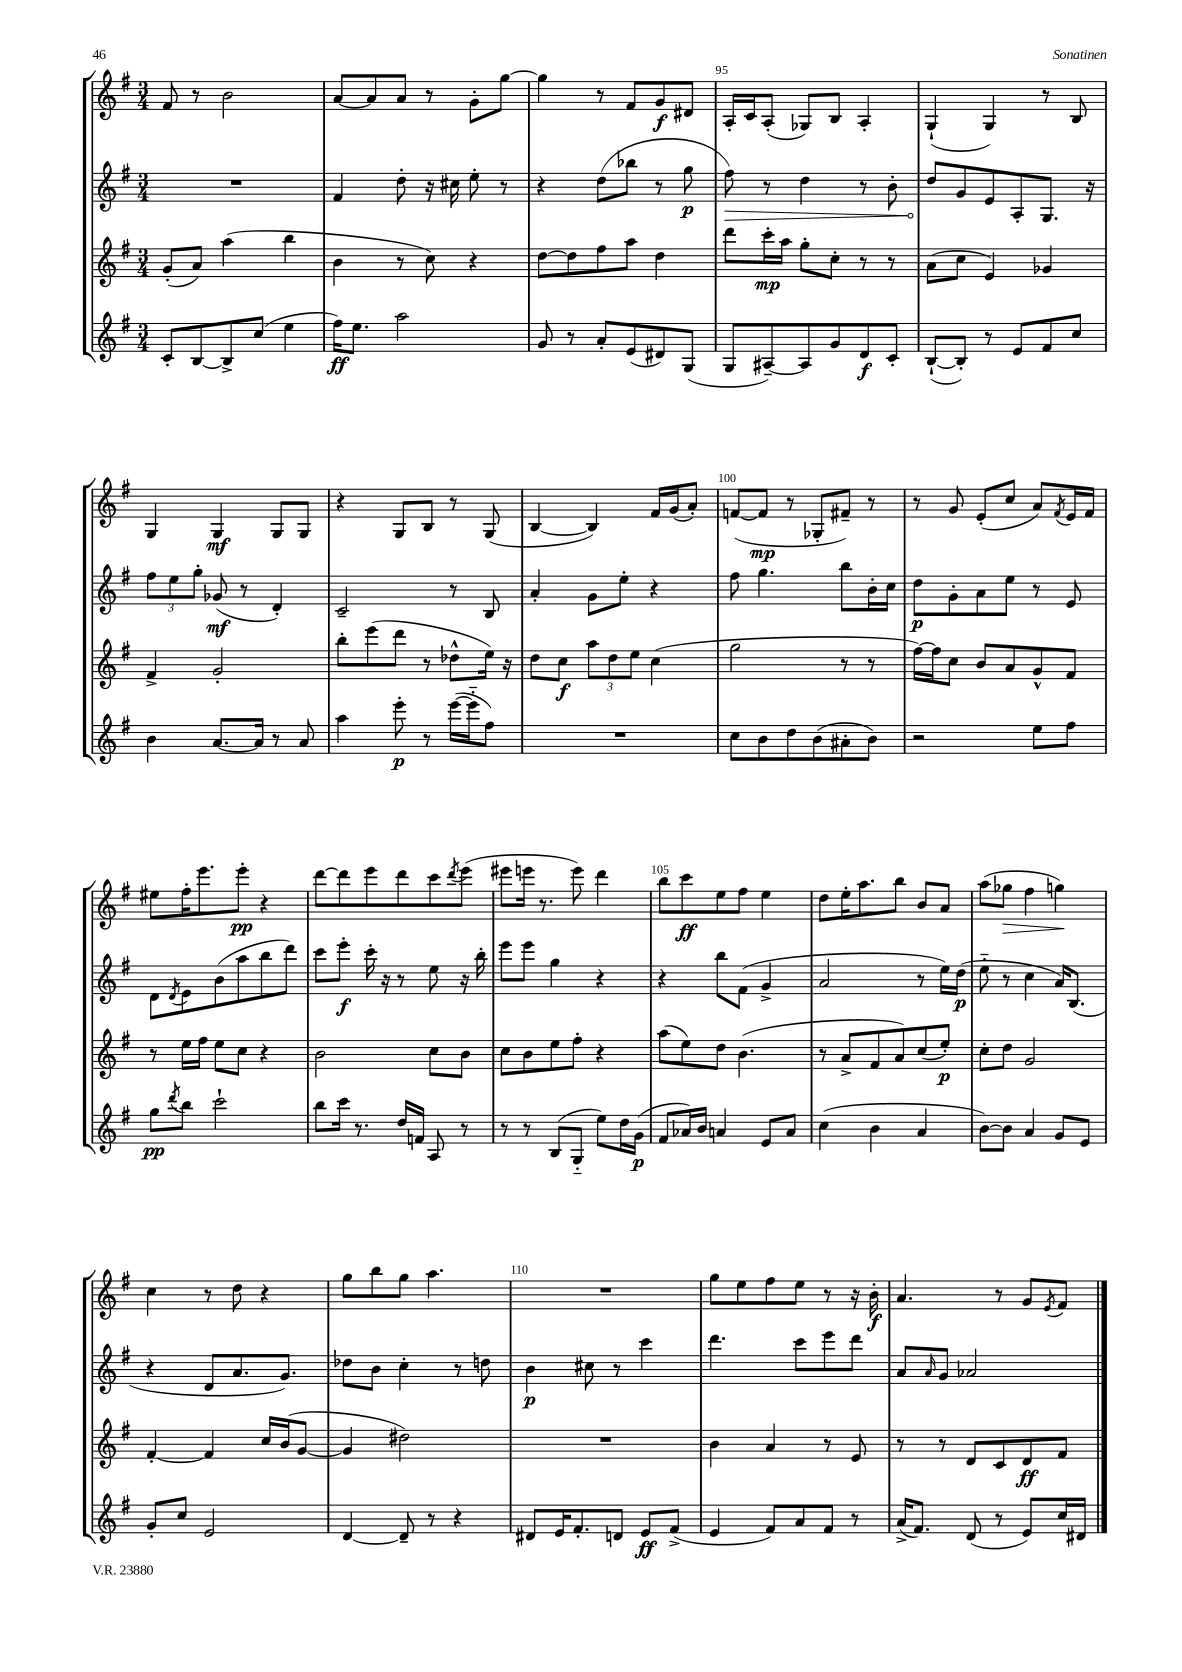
<<
\new StaffGroup <<
\new Staff = "s0" {
    \clef treble \key g \major \numericTimeSignature \time 3/4
    fis'8 r8 b'2 |
    a'8~ a'8 a'8 r8 g'8-. g''8~ |
    g''4 r8 fis'8 g'8\f dis'8 |
    a16-. c'16 a8-.( ges8) b8 a4-. |
    g4-!( g4) r8 b8 |
    g4 g4\mf g8 g8 |
    r4 g8 b8 r8 g8( |
    b4~ b4) fis'16 g'16( a'8-.) |
    f'8~( f'8\mp r8 ges8-. fis'8--) r8 |
    r8 g'8 e'8-.( c''8 a'8) \acciaccatura { fis'8 } e'16 fis'16 |
    eis''8 fis''16-. e'''8. e'''8-.\pp r4 |
    d'''8~ d'''8 e'''8 d'''8 c'''8 \acciaccatura { d'''8 } e'''8( |
    eis'''8 e'''16 r8. e'''8) d'''4 |
    b''8 c'''8\ff e''8 fis''8 e''4 |
    d''8 e''16-. a''8. b''8 b'8 a'8 |
    a''8( ges''8\> fis''4 g''4\!) |
    c''4 r8 d''8 r4 |
    g''8 b''8 g''8 a''4. |
    R2. |
    g''8 e''8 fis''8 e''8 r8 r16 b'16-.\f |
    a'4. r8 g'8 \acciaccatura { e'8 } fis'8 \bar "|." |
}
\new Staff = "s1" {
    \clef treble \key g \major \numericTimeSignature \time 3/4
    R2. |
    fis'4 d''8-. r16 cis''16 e''8-. r8 |
    r4 d''8( bes''8 r8 g''8\p |
    \once \override Hairpin.circled-tip = ##t fis''8\>) r8 d''4 r8 b'8-. |
    d''8\! g'8 e'8 a8-. g8. r16 |
    \tuplet 3/2 { fis''8 e''8 g''8-. } ges'8\mf( r8 d'4-.) |
    c'2-- r8 b8 |
    a'4-. g'8 e''8-. r4 |
    fis''8 g''4. b''8 b'16-. c''16 |
    d''8\p g'8-. a'8 e''8 r8 e'8 |
    d'8 \acciaccatura { d'8 } e'8 b'8( a''8 b''8 d'''8) |
    c'''8 e'''8-.\f c'''16-. r16 r8 e''8 r16 b''16-. |
    e'''8 e'''8 g''4 r4 |
    r4 b''8 fis'8( g'4-> |
    a'2 r8 e''16) d''16\p( |
    e''8-_ r8 c''4 a'16) b8.( |
    r4 d'8 a'8. g'8.) |
    des''8 b'8 c''4-. r8 d''8 |
    b'4\p cis''8 r8 c'''4 |
    d'''4. c'''8 e'''8 d'''8 |
    a'8 \grace { a'16 } g'8 aes'2 \bar "|." |
}
\new Staff = "s2" {
    \clef treble \key g \major \numericTimeSignature \time 3/4
    g'8-.( a'8) a''4( b''4 |
    b'4 r8 c''8) r4 |
    d''8~ d''8 fis''8 a''8 d''4 |
    d'''8 c'''16-.\mp a''16 g''8-. c''8-. r8 r8 |
    a'8( c''8 e'4) ges'4 |
    fis'4-> g'2-. |
    b''8-. e'''8( d'''8 r8 des''8-^ e''16) r16 |
    d''8 c''8\f \tuplet 3/2 { a''8 d''8 e''8 } c''4( |
    g''2 r8 r8 |
    fis''16~) fis''16 c''8 b'8 a'8 g'8-^ fis'8 |
    r8 e''16 fis''16 e''8 c''8 r4 |
    b'2 c''8 b'8 |
    c''8 b'8 e''8 fis''8-. r4 |
    a''8( e''8) d''8 b'4.( |
    r8 a'8-> fis'8 a'8) c''8( e''8-.\p) |
    c''8-. d''8 g'2 |
    fis'4~-. fis'4 c''16 b'16( g'8~ |
    g'4 dis''2) |
    R2. |
    b'4 a'4 r8 e'8 |
    r8 r8 d'8 c'8 d'8\ff fis'8 \bar "|." |
}
\new Staff = "s3" {
    \clef treble \key g \major \numericTimeSignature \time 3/4
    c'8-. b8~ b8-> c''8( e''4 |
    fis''16\ff) e''8. a''2 |
    g'8 r8 a'8-. e'8( dis'8) g8( |
    g8 ais8~--) ais8 g'8 d'8\f c'8-. |
    b8~-!( b8-.) r8 e'8 fis'8 c''8 |
    b'4 a'8.~ a'16 r8 a'8 |
    a''4 e'''8-.\p r8 e'''16~( e'''16-_ fis''8) |
    R2. |
    c''8 b'8 d''8 b'8( ais'8-. b'8) |
    r2 e''8 fis''8 |
    g''8\pp \acciaccatura { d'''8 } b''8 c'''2-! |
    b''8 c'''16 r8. d''16 f'16 a8 r8 |
    r8 r8 b8( g8-_ e''8) d''16 g'16\p( |
    fis'8 aes'16) b'16 a'4 e'8 a'8 |
    c''4( b'4 a'4 |
    b'8~) b'8 a'4 g'8 e'8 |
    g'8-. c''8 e'2 |
    d'4~ d'8-- r8 r4 |
    dis'8 e'16 fis'8.-. d'8 e'8\ff fis'8->( |
    e'4 fis'8) a'8 fis'8 r8 |
    a'16->( fis'8.) d'8( r8 e'8) c''16 dis'16 \bar "|." |
}
>>
>>
\layout { \context { \Score currentBarNumber = #92 \override BarNumber.break-visibility = ##(#f #t #t) barNumberVisibility = #(every-nth-bar-number-visible 5) } }
